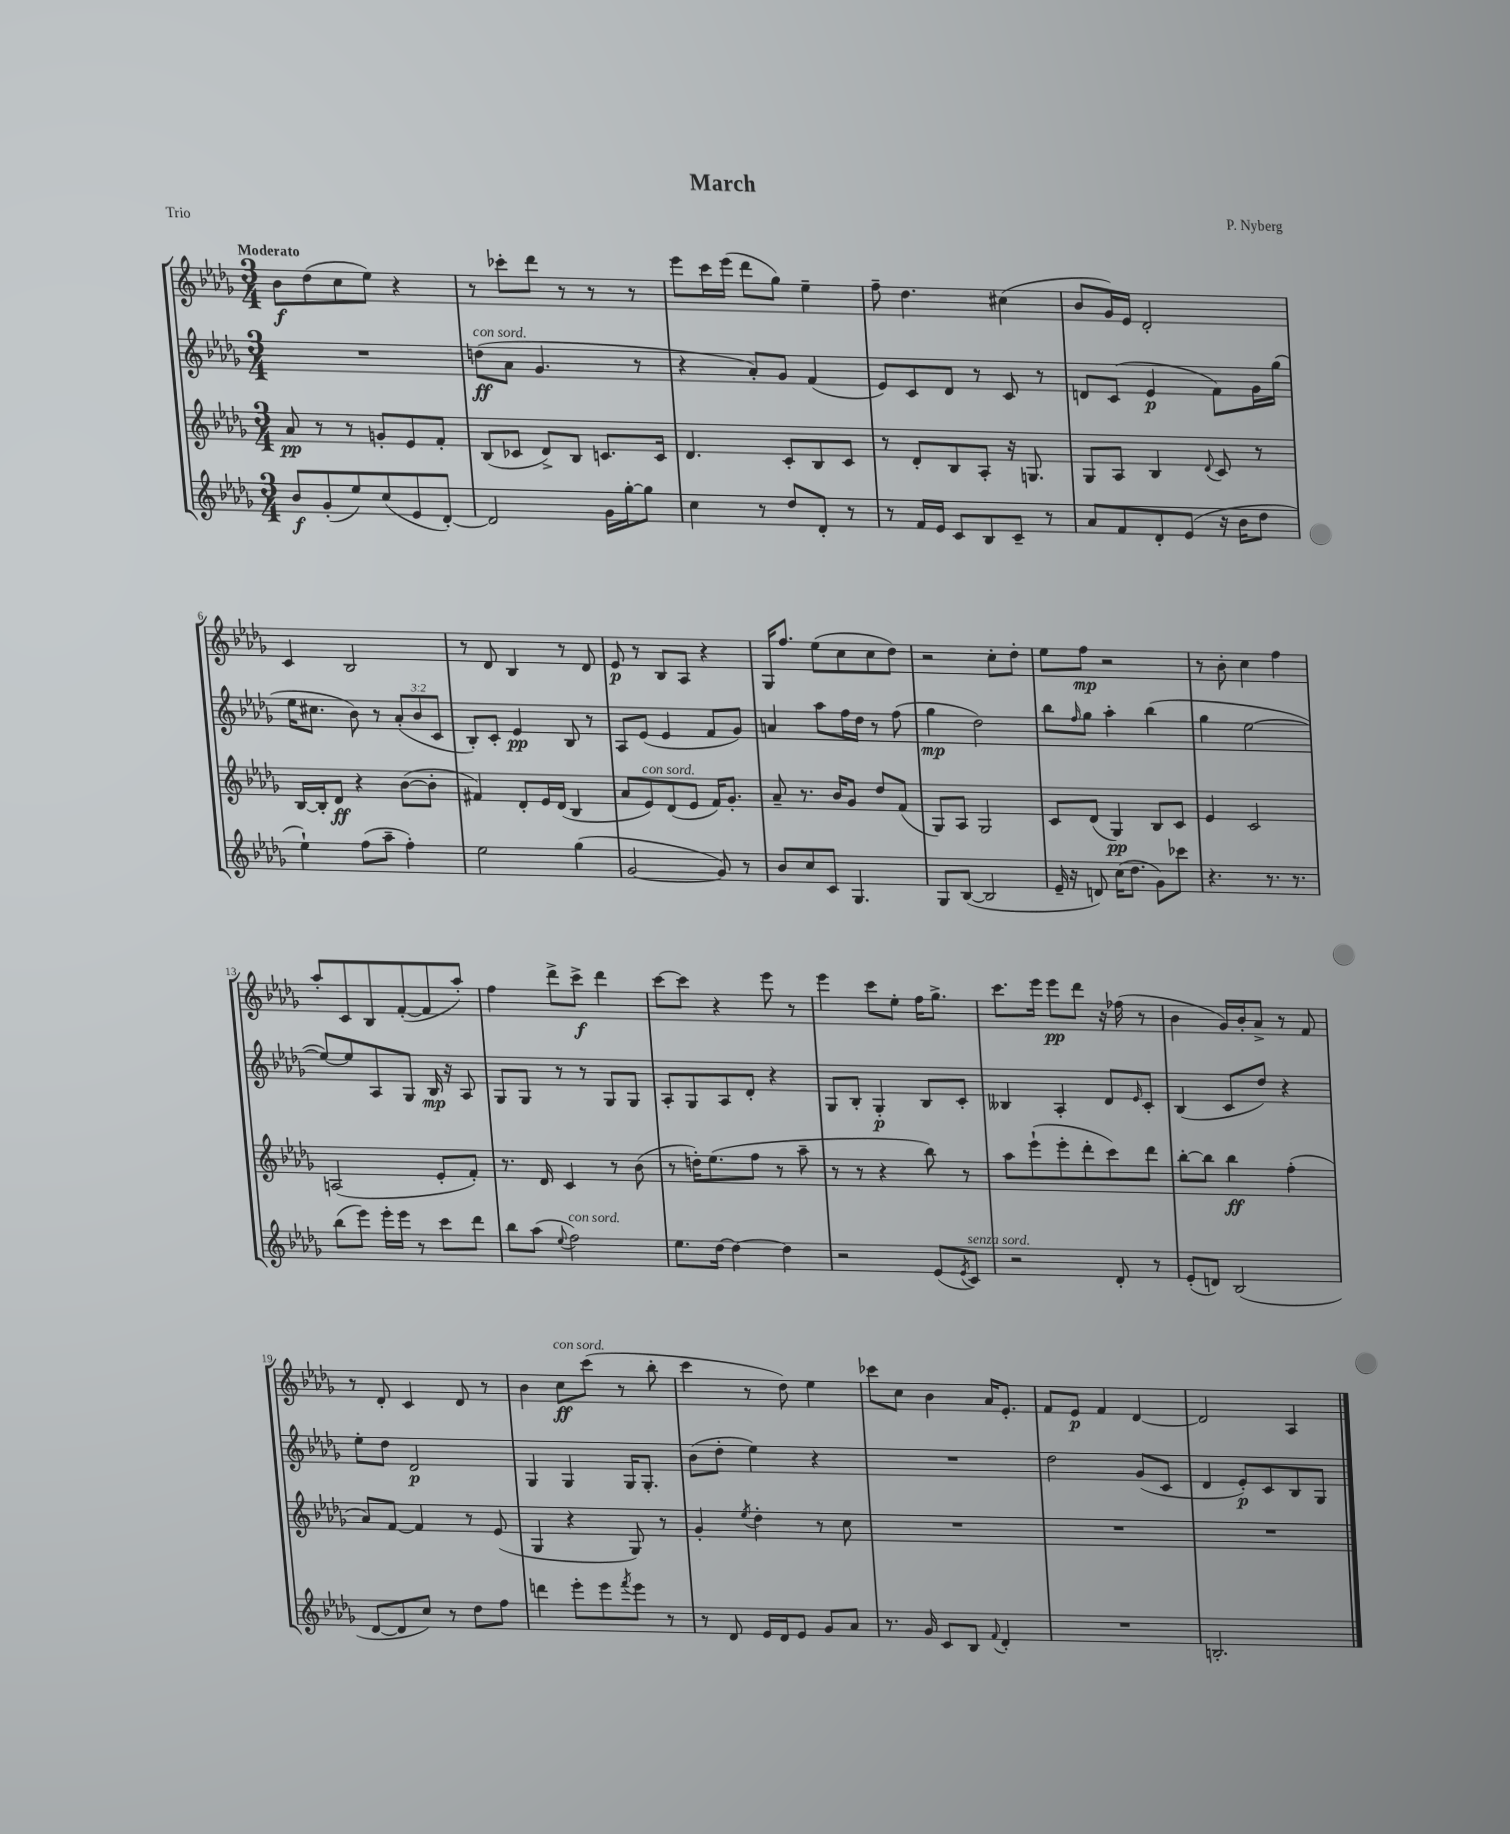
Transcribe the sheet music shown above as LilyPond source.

\header { title = "March" composer = "P. Nyberg" piece = "Trio" }
<<
\new StaffGroup <<
\new Staff = "s0" {
    \clef treble \key des \major \numericTimeSignature \time 3/4 \tempo "Moderato"
    bes'8\f des''8( c''8 ees''8) r4 |
    r8 ces'''8-. des'''8 r8 r8 r8 |
    ees'''8 c'''16 ees'''16( des'''8 ges''8) ees''4-- |
    f''8-- des''4. cis''4( |
    bes'8 ges'16) ees'16 des'2-. |
    c'4 bes2 |
    r8 des'8 bes4 r8 des'8 |
    ees'8\p r8 bes8 aes8 r4 |
    ges16 f''8. ees''8( c''8 c''8 des''8) |
    r2 c''8-. des''8-. |
    ees''8 f''8\mp r2 |
    r8 bes'8-. c''4 f''4 |
    aes''8-. c'8 bes8 f'8~-.( f'8 aes''8-.) |
    f''4 des'''8-> c'''8->\f des'''4 |
    c'''8~ c'''8 r4 ees'''8 r8 |
    ees'''4 c'''8 ees''8-. f''16 ges''8.-> |
    c'''8. ees'''16 ees'''8\pp des'''8 r16 fes''16( r8 |
    bes'4 ges'16) bes'16-. aes'8-> r8 f'8 |
    r8 des'8-. c'4 des'8 r8 |
    bes'4 c''8\ff^\markup { \italic "con sord." } c'''8( r8 bes''8-. |
    c'''4 r8 des''8) ees''4 |
    ces'''8 c''8 bes'4 aes'16 ees'8.-. |
    f'8 ees'8\p f'4 des'4~ |
    des'2 aes4 \bar "|." |
}
\new Staff = "s1" {
    \clef treble \key des \major \numericTimeSignature \time 3/4 \override Staff.TupletNumber.text = #tuplet-number::calc-fraction-text
    R2. |
    d''8\ff^\markup { \italic "con sord." }( aes'8 ges'4. r8 |
    r4 aes'8-.) ges'8 f'4( |
    ees'8) c'8 des'8 r8 c'8 r8 |
    d'8 c'8( ees'4\p f'8) ges'16 ges''16( |
    ees''16 cis''8. bes'8) r8 \tuplet 3/2 { aes'8-.( bes'8 c'8 } |
    bes8-.) c'8-. ees'4\pp bes8 r8 |
    aes8 ees'8( ees'4 f'8 ges'8) |
    a'4 aes''8 f''16 des''16 r8 f''8( |
    ges''4\mp des''2) |
    bes''8 \grace { f''16 } ges''8 aes''4-. bes''4( |
    ges''4 ees''2~ |
    ees''8~) ees''8 aes8 ges8 bes16\mp r16 aes8 |
    ges8 ges8 r8 r8 ges8 ges8 |
    aes8-. ges8 aes8 des'8-. r4 |
    ges8 bes8-. ges4-.\p bes8 c'8-. |
    beses4 aes4-. des'8 \grace { ees'16 } c'8-. |
    bes4( c'8 des''8) r4 |
    ees''8-. des''8 des'2\p |
    ges4 ges4 ges16 ges8.-. |
    bes'8( des''8-. ees''4) r4 |
    R2. |
    des''2 ges'8( c'8 |
    des'4 ees'8-.\p) c'8 bes8 ges8 \bar "|." |
}
\new Staff = "s2" {
    \clef treble \key des \major \numericTimeSignature \time 3/4
    aes'8\pp r8 r8 g'8-. ees'8 f'8-. |
    bes8( ces'8 des'8->) bes8 c'8. c'16 |
    des'4. c'8-. bes8 c'8 |
    r8 des'8-. bes8 aes8-. r16 g8. |
    ges8 aes8 bes4 \appoggiatura { des'8 } c'8 r8 |
    bes16~ bes16-. des'8\ff r4 bes'8~( bes'8-. |
    fis'4) des'8-. ees'16 des'16( bes4 |
    aes'8 ees'8^\markup { \italic "con sord." }) des'8( ees'8 f'16) ges'8.-. |
    aes'8-- r8. bes'16 ges'8 des''8 f'8( |
    ges8) aes8 ges2 |
    c'8 des'8( ges4\pp) bes8 c'8 |
    ees'4 c'2 |
    a2( ees'8-. f'8-.) |
    r8. des'16 c'4 r8 bes'8( |
    r8 d''16-.) ees''8.( f''8 r8 aes''8-- |
    r8 r8 r4 bes''8) r8 |
    aes''8 ees'''8-!( ees'''8-. des'''8-. c'''8) des'''8 |
    bes''8~-. bes''8 bes''4\ff f''4-.( |
    aes'8) f'8~ f'4 r8 ees'8( |
    ges4 r4 ges8) r8 |
    ges'4-. \acciaccatura { ees''8 } des''4-. r8 c''8 |
    R2. |
    R2. |
    R2. \bar "|." |
}
\new Staff = "s3" {
    \clef treble \key des \major \numericTimeSignature \time 3/4
    bes'8\f ges'8-.( ees''8) c''8( ees'8 des'8~-.) |
    des'2 ges'16 ges''16~-. ges''8 |
    c''4 r8 des''8 des'8-. r8 |
    r8 f'16 ees'16 c'8 bes8 c'8-- r8 |
    aes'8 f'8 des'8-. ees'8( r16 bes'16 des''8 |
    ees''4-!) f''8( aes''8-- f''4-.) |
    ees''2 ges''4( |
    ges'2~ ges'8) r8 |
    bes'8 c''8 c'8 ges4. |
    ges8 bes8~( bes2 |
    ees'16-- r16 d'8) c''16( des''8. ges'8) ces'''8 |
    r4. r8. r8. |
    bes''8( ees'''8) ees'''16-. ees'''16 r8 c'''8 des'''8 |
    bes''8 aes''8( \appoggiatura { ees''8 } f''2^\markup { \italic "con sord." }) |
    ees''8. des''16~ des''4~ des''4 |
    r2 ees'8( \acciaccatura { ees'8 } c'8^\markup { \italic "senza sord." }) |
    r2 des'8-. r8 |
    ees'8-.( d'8) bes2( |
    des'8~ des'8 c''8) r8 des''8 f''8 |
    d'''4 ees'''8-. ees'''8 \acciaccatura { f'''8 } ees'''8 r8 |
    r8 des'8 ees'16 des'16 ees'8 ges'8 aes'8 |
    r8. ges'16 c'8 bes8 \appoggiatura { f'8 } des'4-. |
    R2. |
    b2.-. \bar "|." |
}
>>
>>
